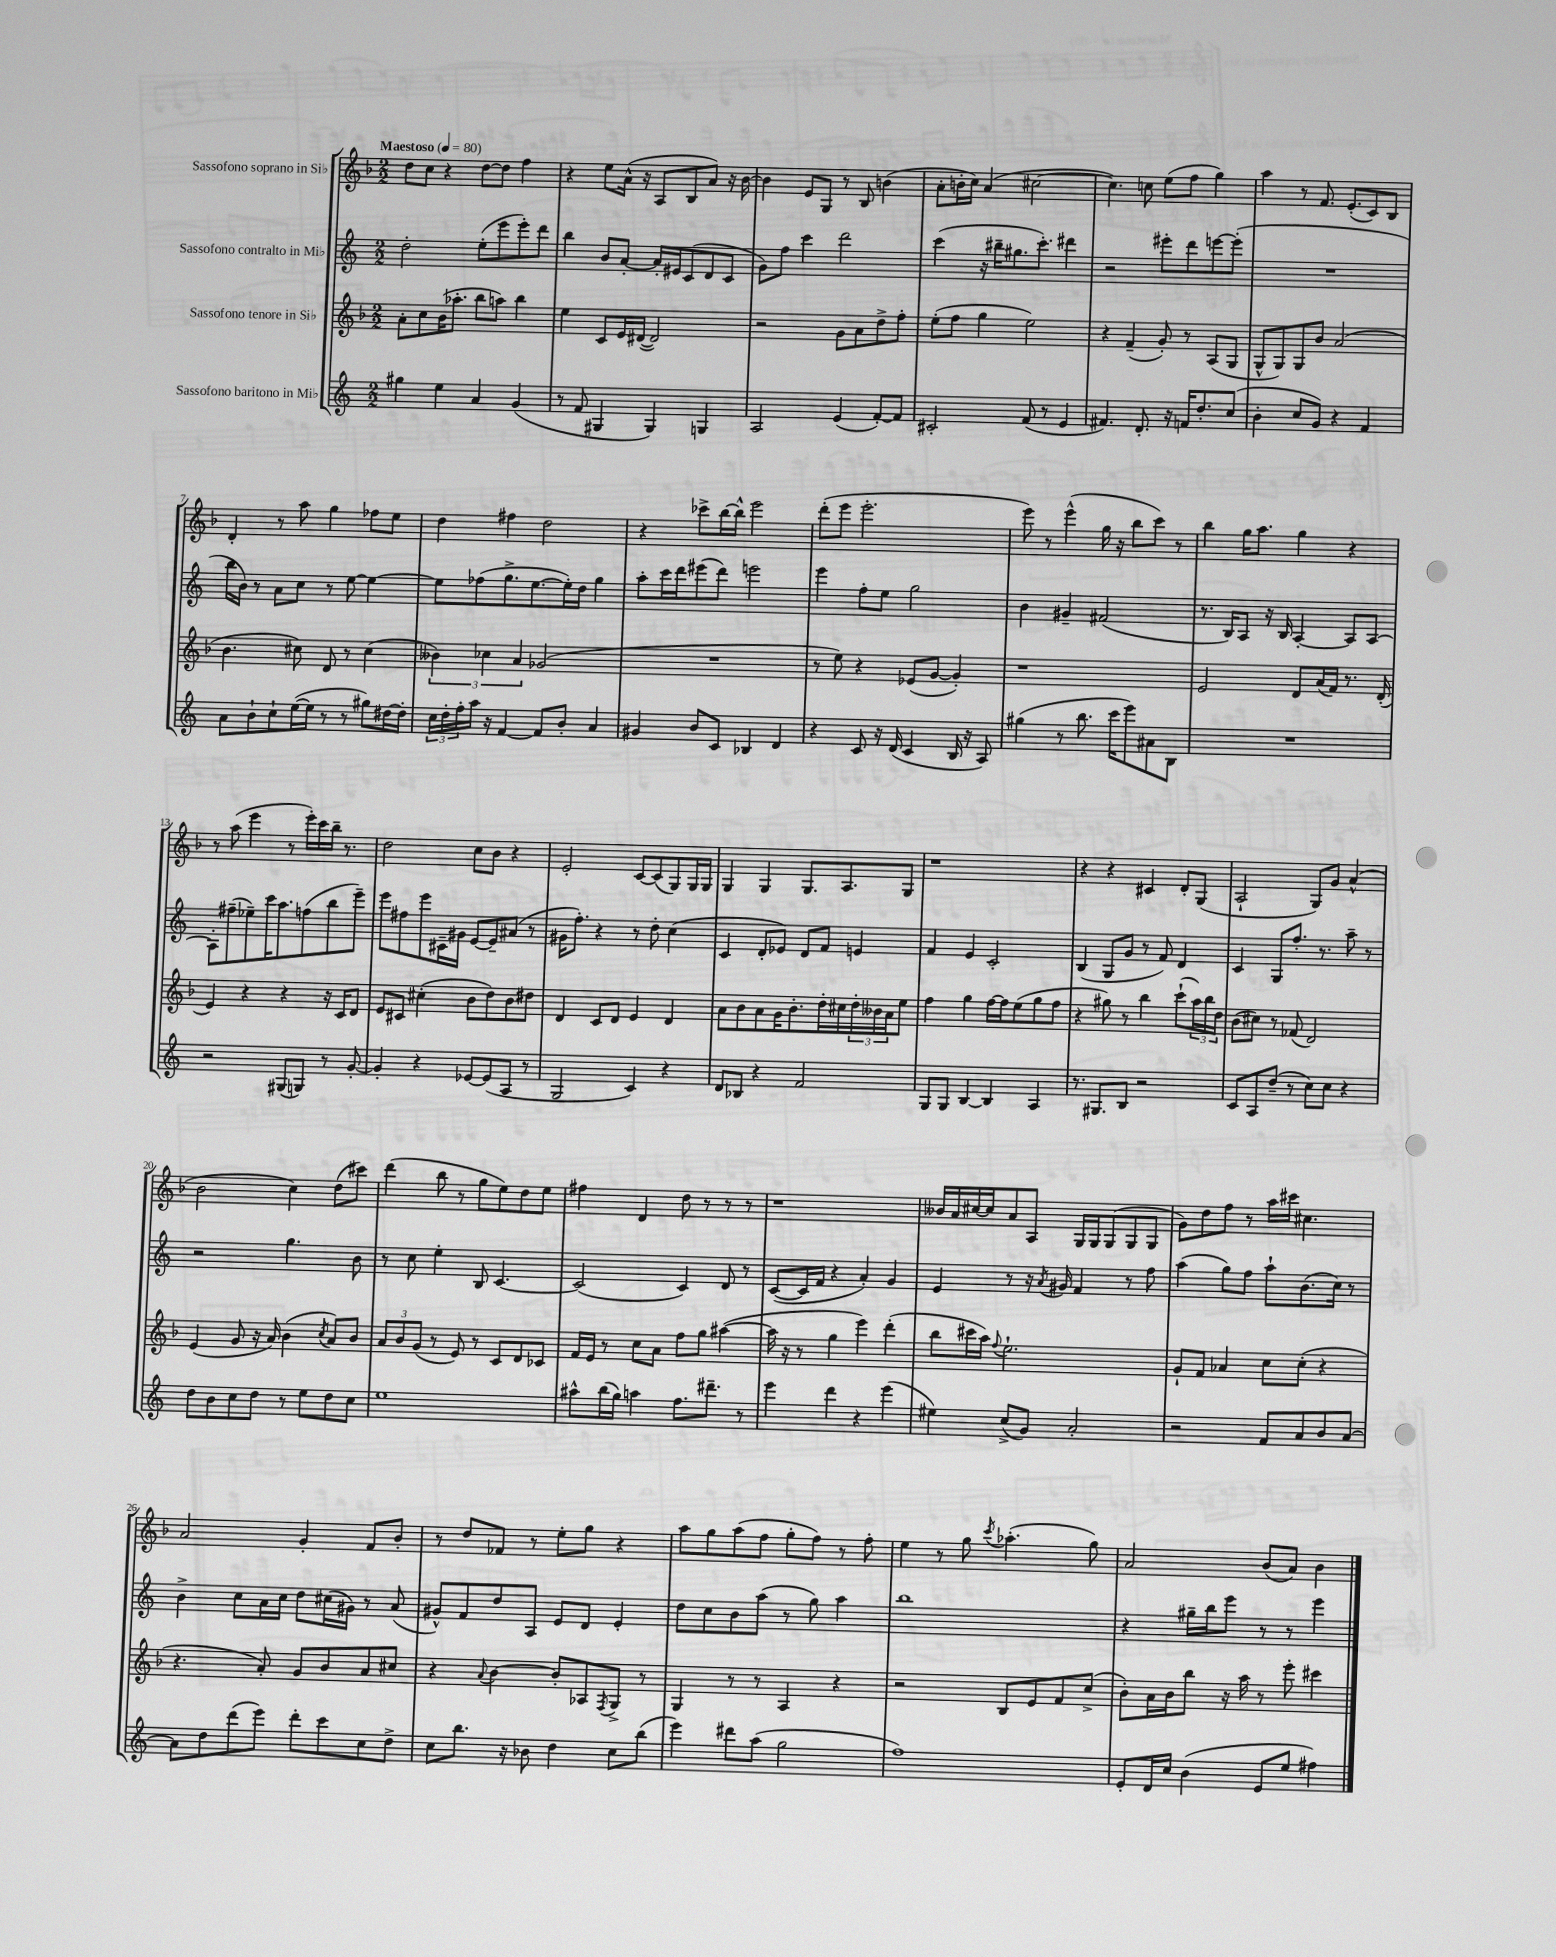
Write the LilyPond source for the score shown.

<<
\new StaffGroup <<
\new Staff = "s0" \with { instrumentName = "Sassofono soprano in Sib" } {
    \clef treble \key f \major \numericTimeSignature \time 2/2 \tempo "Maestoso" 4 = 80
    d''8 c''8 r4 d''8~ d''8 f''4 |
    r4 e''8 a'16-^( r16 a8 bes8 a'8) r16 bes'16~ |
    bes'4 e'8 g8 r8 bes8 b'4( |
    a'8-. b'16-. c''16) a'4( cis''2~ |
    cis''4.) c''8 e''8( f''8 g''4) |
    a''4 r8 f'8. e'8.-.( c'8) bes8 |
    d'4-. r8 a''8 g''4 fes''8 e''8 |
    d''4 fis''4 d''2 |
    r4 ces'''8-> bes''16~ bes''16-^ e'''2 |
    d'''8-.( e'''8 e'''2.-. |
    e'''8) r8 e'''4-^( g''16 r16 bes''8 c'''8) r8 |
    bes''4 g''16 a''8. g''4 r4 |
    r8 a''8( e'''4 r8 e'''16-.) c'''16 bes''16-- r8. |
    d''2 c''8 bes'8 r4 |
    e'2-. c'8~ c'8( g8) g16 g16 |
    g4 g4 g8. a8. g8 |
    r1 |
    r4 r4 cis'4 d'8-. g8( |
    a2-! g8) g'8 a'4-^( |
    bes'2 c''4) d''8( cis'''8) |
    d'''4( bes''8 r8 g''8 e''8) d''8 e''8 |
    fis''4 d'4 d''8 r8 r8 r8 |
    r1 |
    beses'16 a'16 cis''16~ cis''16 a'8 a8 g16 g16 g8( g8 g8 |
    g'8) d''8 f''8 r8 a''16 cis'''16 cis''4. |
    a'2 g'4-. f'8 bes'8-. |
    r8 d''8 fes'8 r8 e''8-. g''8 r4 |
    a''8 g''8 a''8( f''8 g''8-. f''8) r8 f''8-. |
    e''4 r8 g''8 \acciaccatura { c'''8 } aes''4.-.( g''8) |
    a'2 bes'8( a'8) bes'4 \bar "|." |
}
\new Staff = "s1" \with { instrumentName = "Sassofono contralto in Mib" } {
    \clef treble \key c \major \numericTimeSignature \time 2/2
    d''2-. e''8-.( e'''8 e'''8-.) d'''8 |
    b''4 b'8 a'8~-. a'16-. eis'16 c'8( d'8 c'8 |
    g'8) f''8 c'''4 d'''2 |
    c'''4( r16 bis''16-- gis''8. c'''8.-.) dis'''4 |
    r2 eis'''8-. d'''8 e'''8~ e'''8-.( |
    R1 |
    b''16 b'16) r8 a'8 c''8 r8 e''8~ e''4~ |
    e''8 fes''8( g''8.-> e''8.~ e''16-.) d''16 g''4 |
    a''8-. c'''16 d'''16 eis'''8( d'''8) e'''2 |
    e'''4 f''8-. e''8 g''2 |
    b'4 gis'4-- fis'2( |
    r8. b16) a8 r16 b16 a4~-. a8 a8~ |
    a8-. fis''8--( ees''8--) c'''16 a''8. f''8( b''8 e'''8--) |
    e'''8 fis''8 e'''8 cis'16-- gis'16 e'8~ e'8-- ais'8( r8 |
    gis'16 f''8.-.) r4 r8 d''8-. c''4( |
    c'4 d'8-. ees'8) d'8 f'8 e'4 |
    f'4 e'4 c'2-. |
    b4( g8 g'8 r8 f'8) d'4 |
    c'4 g8 f''8.-. r8. a''8-- r8 |
    r2 g''4. b'8 |
    r8 c''8 e''4-. b8 c'4.~ |
    c'2( c'4) d'8 r8 |
    c'8~( c'16 f'16 r4 a'4-.) g'4 |
    e'4 r8 r16 \acciaccatura { a'8 } gis'16 f'4 r8 f''8 |
    a''4( g''8) f''8 a''8-! b'8.( c''16) r8 |
    b'4-> c''8 a'16 c''16 d''8 cis''16( gis'16) r8 a'8( |
    gis'8-^) f'8 d''8 a8 e'8 d'8 e'4-. |
    d''8 c''8 b'8 a''8( r8 g''8) a''4 |
    b''1 |
    r4 gis''16-- b''16 e'''8 r8 r8 e'''4 \bar "|." |
}
\new Staff = "s2" \with { instrumentName = "Sassofono tenore in Sib" } {
    \clef treble \key f \major \numericTimeSignature \time 2/2
    a'8-. c''8 bes'16( aes''8.-. bes''8 a''8) bes''4 |
    e''4 c'8 e'16 dis'16~( dis'2) |
    r2 g'8 a'8 d''8-> f''8-. |
    e''8-.( f''8 g''4 e''2) |
    r4 f'4--( g'8-.) r8 a8( g8 |
    g8-^ g8) g8 bes'8 a'2( |
    bes'4. cis''8) d'8 r8 cis''4( |
    \tuplet 3/2 { beses'4) ces''4 a'4 } ges'2( |
    R1 |
    r8 e''8) r4 ees'8( g'8~ g'4-.) |
    r1 |
    e'2 d'8 a'16( f'16) r8. d'16-.( |
    e'4) r4 r4 r16 c'16 d'8 |
    e'8 cis'8 cis''4-.( bes'8 d''8) bes'8 dis''8 |
    d'4 c'8 d'8 e'4 d'4 |
    a'8 bes'8 a'8 g'16 bes'8.-. d''16-. cis''16 \tuplet 3/2 { d''16-. beses'16 a'16 } e''8 |
    f''4 g''4 f''16~ f''16 e''8( g''8 f''8 |
    r4 gis''8) r8 bes''4 c'''8-!( \tuplet 3/2 { a''16) bes''16 d''16 } |
    bes'8( cis''8) r8 fes'8( d'2) |
    e'4( g'8 r16 a'16) bes'4( \acciaccatura { c''8 } a'8) bes'8 |
    \tuplet 3/2 { a'8 bes'8 g'8( } r8 e'8) r8 c'8 d'8 ces'8 |
    f'16 e'16 r8 c''8 a'8 f''8 g''8 ais''4~( |
    ais''16 r16 r8 g''4 e'''4) d'''4-.( |
    bes''8 cis'''16 a''16) \appoggiatura { f''8 } e''2.-! |
    g'8-! f'8 aes'4 c''8 c''8-.( r4 |
    r4. a'8-.) g'8 bes'8 a'8 cis''8 |
    r4 \appoggiatura { a'8 } bes'4~ bes'8-. aes8 \acciaccatura { f8 } g8-> r8 |
    g4 r8 r8 a4 r4 |
    r2 bes8 e'8 f'8 c''8->( |
    bes'8-.) a'16 bes'16 bes''8 r16 a''16 r8 e'''8-. cis'''4 \bar "|." |
}
\new Staff = "s3" \with { instrumentName = "Sassofono baritono in Mib" } {
    \clef treble \key c \major \numericTimeSignature \time 2/2
    gis''4 e''4 a'4 g'4( |
    r8 f'8 gis4 gis4) g4 |
    a2 e'4( f'8~-.) f'8 |
    cis'2-. f'8( r8 e'4 |
    fis'4.) d'8.-. r16 f'16 d''8.-. c''8( |
    b'4-. c''8 g'8) r4 f'4 |
    a'8 b'8-! c''8-! e''16~( e''16 r8 r8 gis''8) dis''16~ dis''16-. |
    \tuplet 3/2 { c''16 d''16-. f''16-. } a''16 r16 f'4~ f'8 b'8-. a'4 |
    gis'4 b'8 c'8 bes4 d'4 |
    r4 c'8 r16 d'16( c'4 b16 r16 a8) |
    gis''4( r8 b''8. c'''16 e'''8) ais'8 b8 |
    R1 |
    r2 gis8( g8) r8 g'8~-. |
    g'4-. r4 ees'8~ ees'8( a8 r8 |
    g2 c'4) r4 |
    d'8 bes8 r4 f'2 |
    g8 g8 b4~ b4 a4 |
    r8. gis8. b8 r2 |
    c'8 a8 d''8--( r8 c''8) c''8 r4 |
    d''8 b'8 c''8 d''8 r8 e''8 d''8 c''8 |
    e''1 |
    ais''8-^ b''16( g''16) a''4 f''8. dis'''8.-- r8 |
    e'''4 d'''4 r4 e'''4( |
    eis''4) c''8->( g'8) a'2-. |
    r2 f'8 a'8 b'8 a'8~ |
    a'8 d''8 d'''8( e'''8) d'''8-. c'''8 c''8 d''8-> |
    c''8 b''8. r16 bes'8 d''4 c''8 b''8( |
    e'''4) dis'''8 a''8( g''2 |
    f''1) |
    e'8-. d'16 c''16 b'4( e'8 e''8 fis''4) \bar "|." |
}
>>
>>
